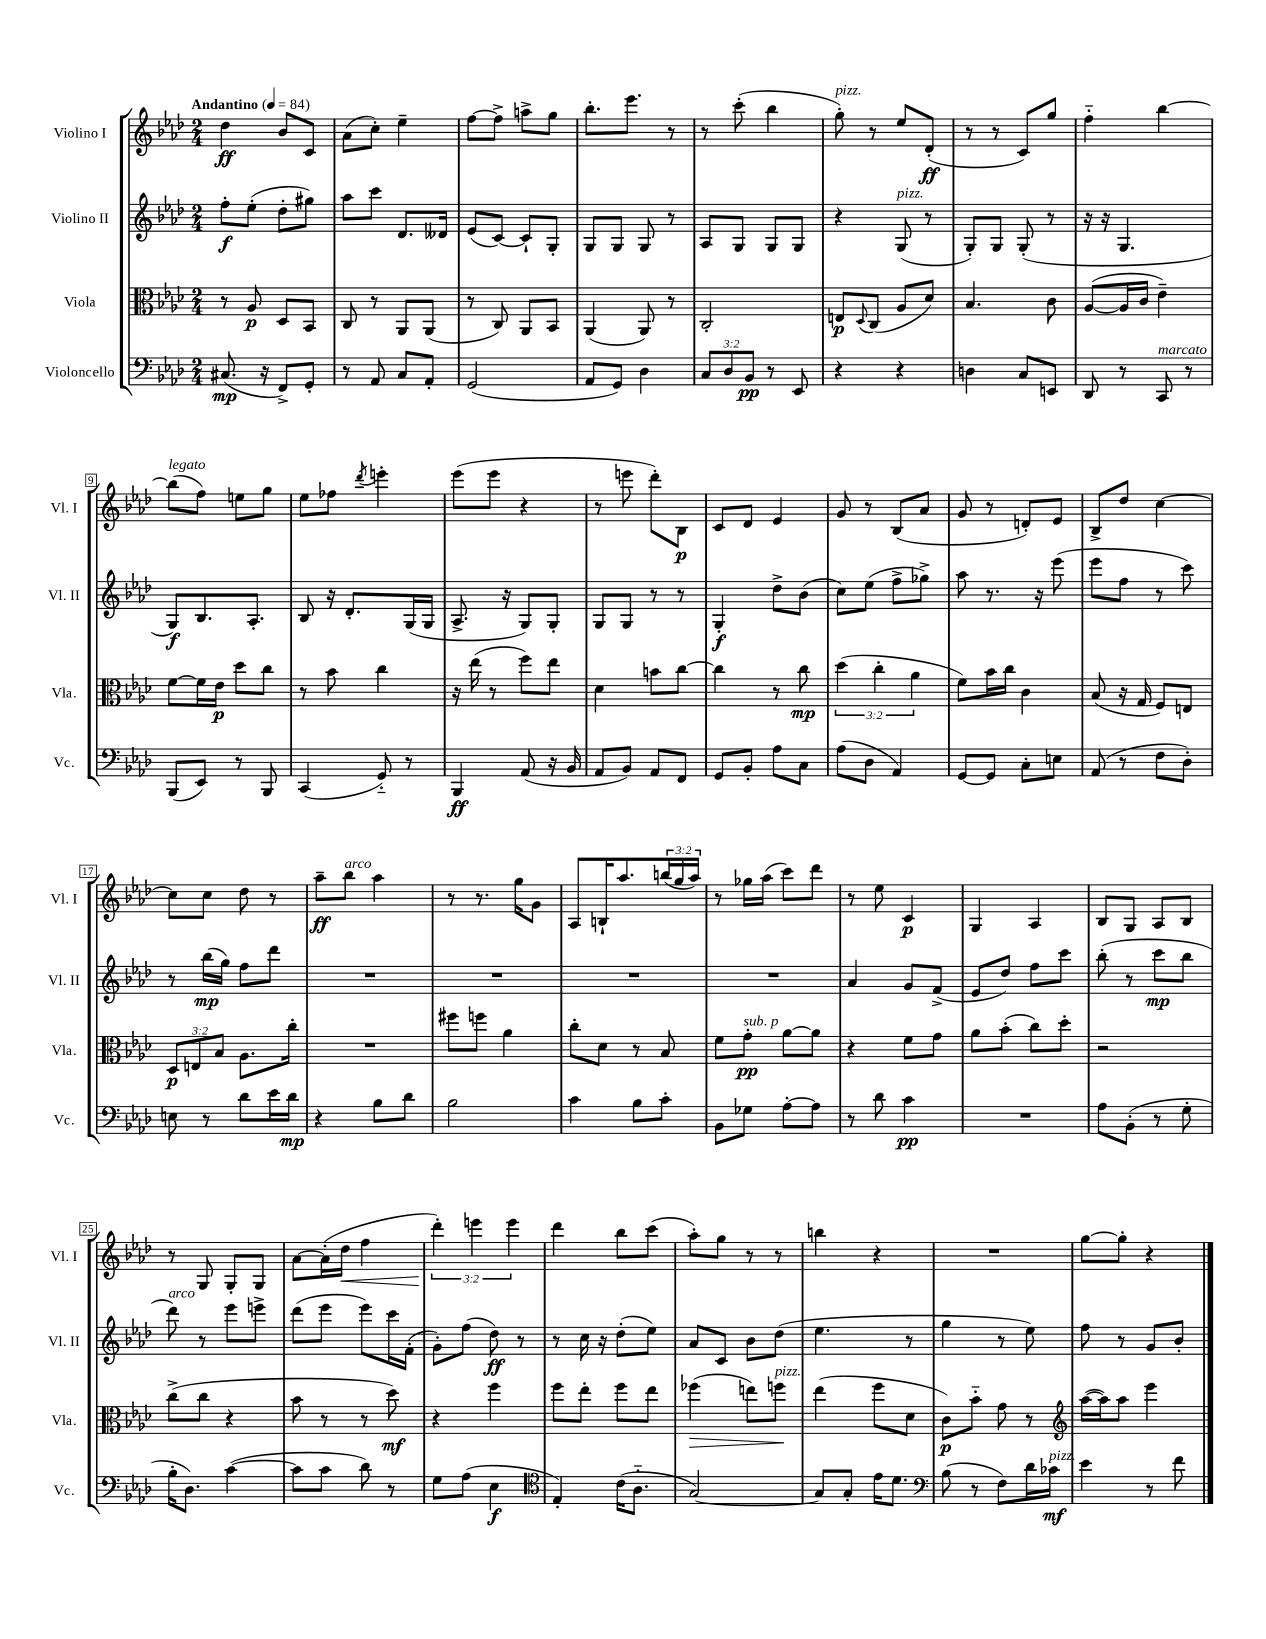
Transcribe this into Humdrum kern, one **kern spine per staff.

**kern	**kern	**kern	**kern
*staff4	*staff3	*staff2	*staff1
*clefF4	*clefC3	*clefG2	*clefG2
*k[b-e-a-d-]	*k[b-e-a-d-]	*k[b-e-a-d-]	*k[b-e-a-d-]
*M2/4	*M2/4	*M2/4	*M2/4
*MM84	*MM84	*MM84	*MM84
(8.C#	8r	8ff'	4dd-
.	8A-	(8ee-'	.
16r	.	.	.
8FF^)	8D-	8dd-'	8b-
8GG'	8BB-	8gg#)	8c
=	=	=	=
8r	8C	8aa-	(8a-
8AA-	8r	8ccc	8cc')
8C	8AA-	8.d-	4ee-~
8AA-'	(8AA-	.	.
.	.	16d--	.
=	=	=	=
(2GG	8r	(8e-	[8ff
.	8C)	[8c)	8ff^]
.	8AA-	8c`]	8aa^
.	8BB-	8G'	8gg
=	=	=	=
8AA-	(4AA-	8G	8.bb-'
8GG)	.	8G	.
.	.	.	8.eee-
4D-	8AA-)	8G	.
.	8r	8r	8r
=	=	=	=
12C	2C'	8A-	8r
12D-	.	.	.
.	.	8G	(8ccc'
12BB-	.	.	.
8r	.	8G	4bb-
8EE-	.	8G	.
=	=	=	=
4r	8E	4r	8gg')
.	8qqD-	.	.
.	(8C	.	8r
4r	8A-	(8G	8ee-
.	8d-)	8r	(8d-'
=	=	=	=
4D	4.B-	8G')	8r
.	.	8G	8r
8C	.	(8G'	8c)
8EE	8c	8r	8gg
=	=	=	=
8DD-	([8A-	16r	4ff'~
.	.	16r	.
8r	16A-]	4.G	.
.	16c	.	.
8CC	4e-~)	.	[4bb-
8r	.	.	.
=	=	=	=
(8BBB-	[8f	8G)	(8bb-]
8EE-)	16f]	8.B-	8ff)
.	16e-	.	.
8r	8dd-	.	8ee
.	.	8.A-'	.
8BBB-	8cc	.	8gg
=	=	=	=
(4CC	8r	8B-	8ee-
.	8b-	16r	8ff-
.	.	8.d-'	.
.	.	.	8qddd-
8GG'~)	4cc	.	4eee'
8r	.	(16G	.
.	.	16G	.
=	=	=	=
4BBB-	16r	8.A-^	(8eee-
.	(16ee-	.	.
.	8r	.	8eee-
.	.	16r	.
(8AA-	8ff)	8G)	4r
16r	8ee-	8G'	.
16BB-	.	.	.
=	=	=	=
8AA-	4d-	8G	8r
8BB-)	.	8G	8eee
8AA-	8b	8r	8ddd-')
8FF	[8cc	8r	8B-
=	=	=	=
8GG	4cc]	4G'	8c
8BB-'	.	.	8d-
8A-	8r	8dd-^	4e-
8C	8cc	(8b-	.
=	=	=	=
(8A-	(6dd-	8cc)	8g
8D-	.	(8ee-	8r
.	6cc'	.	.
4AA-)	.	8ff^	(8B-
.	6a-	.	.
.	.	8gg-^)	8a-
=	=	=	=
[8GG	8f)	8aa-	8g
8GG]	16b-	8.r	8r
.	16cc	.	.
8C'	4c	.	8d')
.	.	16r	.
8E	.	(8eee-	8e-
=	=	=	=
(8AA-	(8B-	8eee-	8B-^
8r	16r	8ff	8dd-
.	16G	.	.
8F	8F)	8r	[4cc
8D-')	8E	8ccc)	.
=	=	=	=
8E	12D-	8r	8cc]
.	12E	.	.
8r	.	(16bb-	8cc
.	12B-	.	.
.	.	16gg)	.
8d-	8.A-	8ff	8dd-
16e-	.	8ddd-	8r
16d-	16cc'	.	.
=	=	=	=
4r	2r	2r	8aa-~
.	.	.	8bb-
8B-	.	.	4aa-
8d-	.	.	.
=	=	=	=
2B-	8ff#	2r	8r
.	8ff	.	8.r
.	4a-	.	.
.	.	.	16gg
.	.	.	8g
=	=	=	=
4c	8cc'	2r	8A-
.	8d-	.	16B`
.	.	.	8.aa-
8B-	8r	.	.
8c'	8B-	.	(24bb
.	.	.	24gg
.	.	.	24aa-)
=	=	=	=
8BB-	8f	2r	8r
8G-	8g'	.	16gg-
.	.	.	(16aa-
[8A-'	[8a-	.	8ccc)
8A-]	8a-]	.	8ddd-
=	=	=	=
8r	4r	4a-	8r
8d-	.	.	8ee-
4c	8f	8g	4c
.	8g	(8f^	.
=	=	=	=
2r	8a-	8e-	4G
.	(8b-'	8dd-)	.
.	8cc)	8ff	4A-
.	8dd-'	8ccc	.
=	=	=	=
8A-	2r	(8bb-'	8B-
(8BB-'	.	8r	8G
8r	.	8ccc	8A-
8G'	.	8bb-	8B-
=	=	=	=
16B-'	(8cc^	8ddd-)	8r
8.D-)	.	.	.
.	8cc	8r	8G
([4c	4r	8eee-	8G'
.	.	8eee^	8G
=	=	=	=
8c]	8b-	(8ddd-	[8a-
8c	8r	8eee-	(16a-']
.	.	.	16dd-
8d-)	8r	8eee-)	4ff
8r	8dd-)	16ccc	.
.	.	(16f'	.
=	=	=	=
8G	4r	8g')	6ddd-')
(8A-	.	(8ff	.
.	.	.	6eee
4E-	4ff	8dd-)	.
.	.	.	6eee
.	.	8r	.
=	=	=	=
*clefC4	*	*	*
4E-')	8ff	8r	4ddd-
.	8ee-'	16cc	.
.	.	16r	.
(16c	8ff	(8dd-'	8bb-
8.A-'~	.	.	.
.	8ee-	8ee-)	(8ccc
=	=	=	=
[2G)	(4ff-	8a-	8aa-')
.	.	8c	8gg
.	8ee)	8b-	8r
.	8ff	(8dd-	8r
=	=	=	=
8G]	(4ee-	4.ee-	4bb
8G'	.	.	.
16e-	8ff	.	4r
8.d-	.	.	.
.	8d-	8r	.
=	=	=	=
*clefF4	*	*	*
(8B-	8c)	4gg	2r
8r	8b-'~	.	.
8F)	8g	8r	.
16d-	8r	8ee-)	.
16c-	.	.	.
=	=	=	=
*	*clefG2	*	*
4e-	([16aa-	8ff	[8gg
.	16aa-])	.	.
.	8aa-	8r	8gg']
8r	4eee-	8g	4r
8f	.	8b-'	.
==	==	==	==
*-	*-	*-	*-
